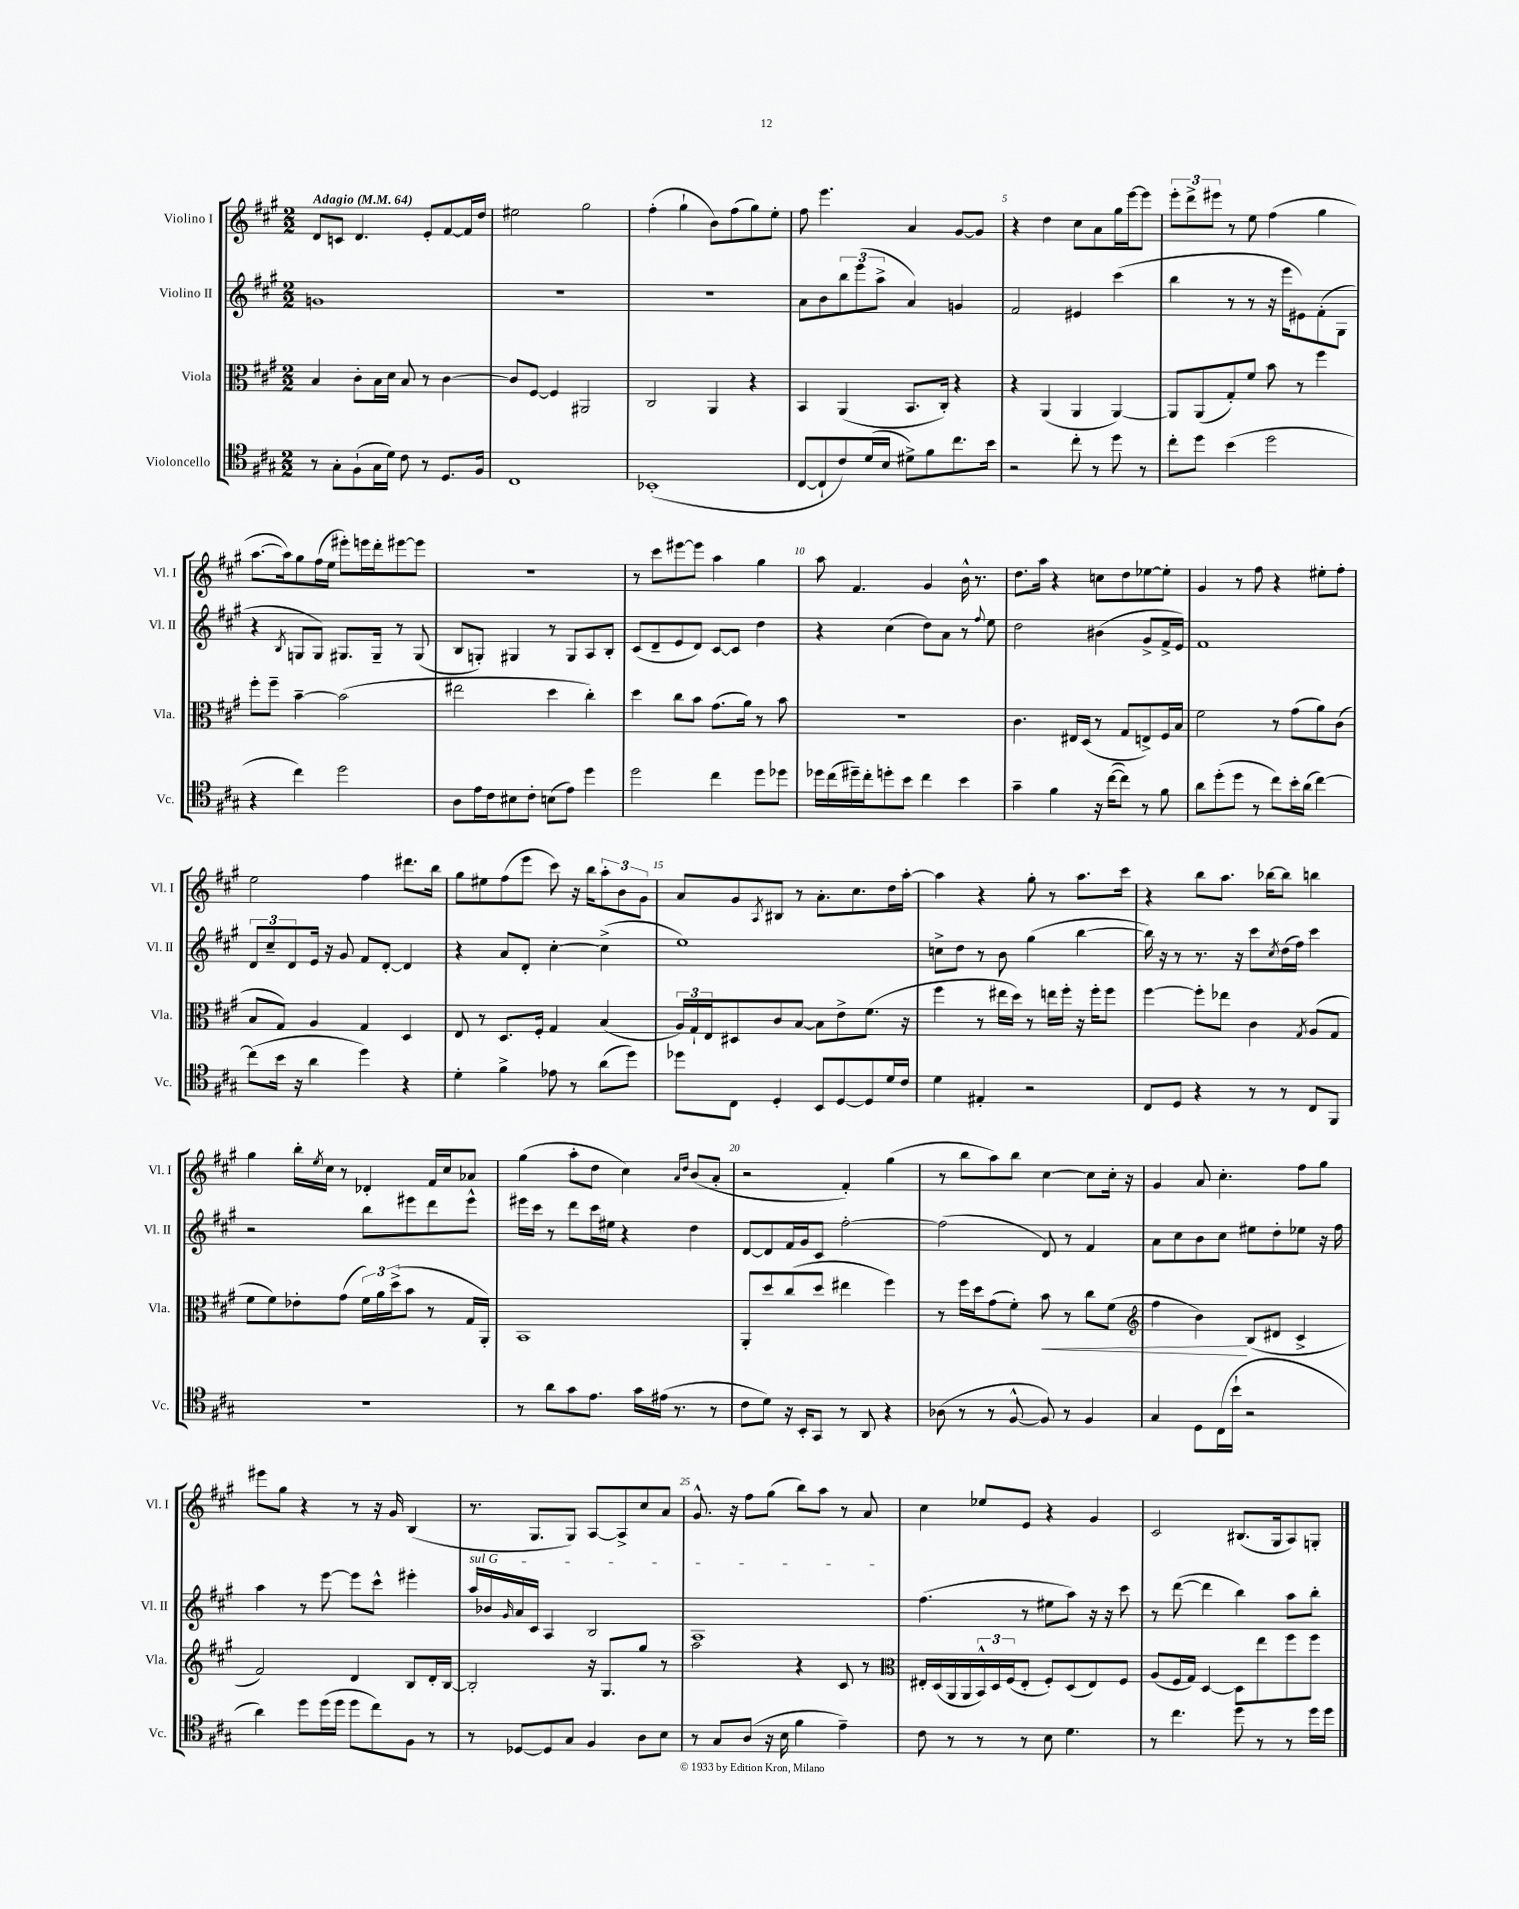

**kern	**kern	**dynam	**kern	**kern
*part4	*part3	*part3	*part2	*part1
*staff4	*staff3	*staff3	*staff2	*staff1
*I"Violoncello	*I"Viola	*	*I"Violino II	*I"Violino I
*I'Vc.	*I'Vla.	*	*I'Vl. II	*I'Vl. I
*clefC4	*clefC3	*	*clefG2	*clefG2
*k[f#c#g#]	*k[f#c#g#]	*	*k[f#c#g#]	*k[f#c#g#]
*M2/2	*M2/2	*	*M2/2	*M2/2
*MM64	*MM64	*	*MM64	*MM64
=1	=1	=1	=1	=1
!	!	!	!	!LO:TX:a:B:t=Adagio
8r	4B/	.	1gn	8d/L
8G#'\L	.	.	.	8cn/J
(8F#`\	8c#'\L	.	.	4.d/
16G#\L	16B\L	.	.	.
16d\JJ)	16d\JJ	.	.	.
8c#\	8B/	.	.	.
8r	8r	.	.	8e'/L
8.D/L	[4c#\	.	.	[8f#/
.	.	.	.	16f#/L]
16F#/Jk	.	.	.	16dd/JJ
=2	=2	=2	=2	=2
1C#	8c#/L]	.	1r	2ee#X\
.	[8F#/J	.	.	.
.	4F#/]	.	.	.
.	2AA#X/	.	.	2gg#\
=3	=3	=3	=3	=3
(1BB-X'	2C#/	.	1r	(4ff#'\
.	.	.	.	4gg#`\
.	4AA/	.	.	8b\L)
.	.	.	.	(8ff#\
.	4r	.	.	8gg#\)
.	.	.	.	8ee'\J
=4	=4	=4	=4	=4
[8C#/L	4BB/	.	8a\L	8ff#\
8C#`/]	.	.	8b\	4.eee\
8c#/)	(4AA/	.	12bb\	.
.	.	.	(12eee\	.
(16d/L	.	.	.	.
.	.	.	12aa^\J	.
16B/JJ	.	.	.	.
8d#X^\L)	8.BB/L	.	4a/)	4a/
8f#\	.	.	.	.
.	16C#'/Jk)	.	.	.
8.cc#\	4r	.	4gn/	[8g#/L
.	.	.	.	8g#/J]
16b\Jk	.	.	.	.
=5	=5	=5	=5	=5
2r	4r	.	2f#/	4r
.	(4AA/	.	.	4dd\
8cc#'\	4AA/	.	4e#X/	8cc#\L
8r	.	.	.	8a\
8dd\	[4AA/)	.	(4ccc#\	16gg#\L
.	.	.	.	[16eee\J
8r	.	.	.	8eee\J]
=6	=6	=6	=6	=6
8cc#'\L	8AA/L]	.	4bb\	12eee'\L
.	.	.	.	12ddd^\
8dd\J	(8AA/	.	.	.
.	.	.	.	12eee#X\J
(4b\	8G#'/)	.	8r	8r
.	8f#/J	.	8r	8ee\
2dd\	8b\	.	16r	(4ff#\
.	.	.	16eee\KL	.
.	8r	.	8e#X\)	.
.	4ff#\	.	(8f#'\	4gg#\
.	.	.	8G#\J	.
!!LO:LB:g=z
=7	=7	=7	=7	=7
4r	8ff#'\L	.	4r	[8.aa\L
.	8ff#~\J	.	.	.
.	.	.	.	16aa\k])
.	.	.	8qB/	.
4cc#\)	[4b~\	.	8Gn/L	8gg#\
.	.	.	8G/J)	(16ff#\L
.	.	.	.	16ee\JJ
2dd\	(2b\]	.	8.G#X/L	8eee#X'\L)
.	.	.	.	16eeen\L
.	.	.	16G#~/Jk	16ddd'\J
.	.	.	8r	[8eee#X\
.	.	.	(8G#/	8eee#\J]
=8	=8	=8	=8	=8
8A\L	2ee#X\	.	8B/L	1r
16e\L	.	.	8Gn'/J)	.
16c#\J	.	.	.	.
8B#X\	.	.	4G#X/	.
8c#'\J	.	.	.	.
(8Bn\L	4dd\	.	8r	.
8e\J)	.	.	8G#/L	.
4dd\	4cc#'\)	.	8A/	.
.	.	.	8B'/J	.
=9	=9	=9	=9	=9
2dd\	4dd\	.	(8c#/L	8r
.	.	.	8d~/	8ccc#\L
.	8cc#\L	.	8e/	[8eee#X\
.	8b\J	.	8d/J)	8eee#\J]
4cc#\	(8.g#\L	.	[8c#/L	4aa\
.	.	.	8c#/J]	.
.	16a\Jk)	.	.	.
8dd\L	8r	.	4dd\	4gg#\
8dd-X\J	8b\	.	.	.
=10	=10	=10	=10	=10
16dd-X\LL	1r	.	4r	8aa\
(16cc#\	.	.	.	.
16dd#X~\)	.	.	.	4.f#/
16cc#'\J	.	.	.	.
8ddn'\	.	.	(4cc#\	.
8b\J	.	.	.	.
4cc#\	.	.	8dd\L)	4g#/
.	.	.	8a\J	.
4b\	.	.	8r	16b^^\
.	.	.	.	8.r
.	.	.	8qqff#/	.
.	.	.	8ee\	.
=11	=11	=11	=11	=11
4g#~\	4.c#\	.	2dd\	8.dd\L
.	.	.	.	16aa\Jk
4f#\	.	.	.	4r
.	16E#X/LL	.	.	.
.	(16D/JJ	.	.	.
16r	8r	.	(4b#X\	8ccn\L
([16cc#\KL	.	.	.	.
8cc#\J])	8G#/L	.	.	8dd\
8r	8En^/)	.	8g#^/L	[8ee-X\
8f#\	16F#/L	.	16f#^/L	8ee-'\J]
.	16B/JJ	.	16e/JJ)	.
=12	=12	=12	=12	=12
8a\L	2f#\	.	1f#	4g#/
(8dd'\	.	.	.	.
8dd\J	.	.	.	8r
8r	.	.	.	8ff#\
8cc#\L)	8r	.	.	4r
16b'\L	(8g#\L	.	.	.
(16a\JJ	.	.	.	.
[4cc#\)	8a\)	.	.	8ee#X'\L
.	(8c#\J	.	.	8ff#'\J
!!LO:LB:g=z
=13	=13	=13	=13	=13
(8cc#\L]	8B/L	.	12d/L	2ee\
.	.	.	12cc#~/	.
16b\Jk	8G#/J)	.	.	.
.	.	.	12d/	.
16r	.	.	.	.
4a\	4A/	.	16e/Jk	.
.	.	.	16r	.
.	.	.	8g#/	.
4dd\)	4G#/	.	8f#/L	4ff#\
.	.	.	[8d'/J	.
4r	4D/	.	4d/]	8.ddd#X\L
.	.	.	.	16bb\Jk
=14	=14	=14	=14	=14
4d'\	8E/	.	4r	8gg#\L
.	8r	.	.	8ee#X\
4f#^\	8.D/L	.	8a/L	(8ff#\
.	.	.	8d'/J	8eee\J
.	16F#'/Jk	.	.	.
8e-X\	4G#/	.	[4cc#'\	8ccc#\)
8r	.	.	.	16r
.	.	.	.	16bb\KL
(8a\L	(4B/	.	(4cc#^\]	12aa'\
.	.	.	.	12b\
8dd\J)	.	.	.	.
.	.	.	.	12g#\J
=15	=15	=15	=15	=15
8dd-X\L	24A/LL)	.	1ee)	8a/L
.	24G#`/	.	.	.
.	24E/J	.	.	.
8C#\J	8D#X/	.	.	8g#/
.	.	.	.	8qA/
4D'/	8c#/	.	.	8B#X/J
.	[8B/J	.	.	8r
8BB/L	8B\L]	.	.	8.a'\L
[8D/	8e^\	.	.	.
.	.	.	.	8.cc#\
8D/]	(8.f#\J	.	.	.
16d/L	.	.	.	16dd\L
16c#/JJ	16r	.	.	[16aa'\JJ
=16	=16	=16	=16	=16
4d\	4ff#\	.	8ccn^\L	4aa\]
.	.	.	8dd\J	.
4E#X'/	8r	.	8r	4r
.	16ee#X\LL	.	8b\	.
.	16dd\JJ)	.	.	.
2r	8r	.	(4gg#\	8gg#'\
.	16een\LL	.	.	8r
.	16ff#'\JJ	.	.	.
.	16r	.	[4bb\	8.aa\L
.	16ff#'\KL	.	.	.
.	8ff#\J	.	.	.
.	.	.	.	16ccc#\Jk
=17	=17	=17	=17	=17
8C#/L	[4ff#\	.	16bb\])	4r
.	.	.	16r	.
8D/J	.	.	8r	.
4r	8ff#'\L]	.	8.r	8bb\L
.	8ee-X\J	.	.	8.aa\J
.	.	.	16r	.
8r	4c#\	.	8ccc#\L	.
.	.	.	.	[16bb-X\KL
.	.	.	8qcc#/	.
8r	.	.	(16dd\L	8bb-\J]
.	.	.	16ff#\JJ)	.
.	8qG#/	.	.	.
8C#/L	(8A/L	.	4ccc#\	4bbn\
8FF#/J	8G#/J	.	.	.
!!LO:LB:g=z
=18	=18	=18	=18	=18
1r	8f#\L	.	2r	4gg#\
.	8f#\)	.	.	.
.	8e-X'\	.	.	16bb'\LL
.	.	.	.	8qee/
.	.	.	.	16cc#\JJ
.	(8g#\J	.	.	8r
.	24f#\LL)	.	8bb\L	4d-X'/
.	24a\	.	.	.
.	(24dd^\J	.	.	.
.	8b\J	.	8eee#X\	.
.	8r	.	8ddd\	16f#/LL
.	.	.	.	16cc#/J
.	16G#/LL	.	8eee#^^\J	8a-X/J
.	16AA'/JJ)	.	.	.
=19	=19	=19	=19	=19
8r	1BB	.	16eee#X\LL	(4gg#\
.	.	.	16ccc#\JJ	.
8a\L	.	.	8r	.
8g#\	.	.	8ddd\L	8aa'\L
8.e\J	.	.	16ccc#\L	8dd\J
.	.	.	16ee#X\JJ	.
.	.	.	4r	4cc#\)
16g#\LL	.	.	.	.
(16e#X\JJ	.	.	.	.
8.r	.	.	.	.
.	.	.	.	16qqa/LL
.	.	.	.	16qqdd/JJ
.	.	.	4dd\	(8b/L
8r	.	.	.	8a'/J
=20	=20	=20	=20	=20
8c#\L	8AA'/L	.	[8d/L	2r
8d\J)	8dd/	.	8d/]	.
16r	(8cc#/	.	16f#/L	.
16BB'/KL	.	.	16g#/J	.
8GG#/J	8dd/J	.	8c#/J	.
8r	4ee#X\	.	[2ff#'\	4f#'/)
8AA/	.	.	.	.
4r	4ff#\)	.	.	(4gg#\
=21	=21	=21	=21	=21
(8A-X\	8r	.	(2ff#\]	8r
8r	16ff#\LL	.	.	8bb\L
.	16dd\J	.	.	.
8r	(8g#\	.	.	8aa\)
[8F#^^/	8f#'\J)	.	.	8bb\J
!	!	!LO:HP:b	!	!
8F#/])	8b\	<	8d/)	[4cc#\
8r	8r	.	8r	.
4F#/	8cc#\L	.	4f#/	8cc#\L]
.	(8f#\J	.	.	16cc#'\Jk
.	.	.	.	16r
=22	=22	=22	=22	=22
*	*clefG2	*	*	*
4G#/	4ff#\	.	8a\L	4g#/
.	.	.	8cc#\	.
8D\L	4b\)	.	8b\	8a/
(16C#\L	.	.	8cc#\J	4.cc#'\
16b`\JJ	.	.	.	.
2r	(8B/L	[	8ee#X\L	.
.	8d#X/J	.	8dd'\	.
.	4c#^/	.	8ee-X\J	8ff#\L
.	.	.	16r	8gg#\J
.	.	.	16ff#\	.
!!LO:LB:g=z
=23	=23	=23	=23	=23
4a\)	2f#/)	.	4aa\	8eee#X\L
.	.	.	.	8gg#\J
8dd\L	.	.	8r	4r
(16dd\L	.	.	[8eee\	.
16dd\JJ	.	.	.	.
8dd\L	4d/	.	8eee\L]	8r
8cc#\)	.	.	8ccc#^^\J	16r
.	.	.	.	16g#/
8F#\J	8B/L	.	4eee#X'\	(4B/
8r	16d'/L	.	.	.
.	[16B/JJ	.	.	.
=24	=24	=24	=24	=24
!	!	!	!LO:TX:a:i:t=sul G	!
8r	2B'/]	.	16aa/LL	8.r
.	.	.	16b-X/	.
.	.	.	16qqg#/	.
[8D-X/L	.	.	16a/	.
.	.	.	16c#/JJ	8.G#/L
8D-/]	.	.	4A/	.
8G#/J	.	.	.	8G#/J)
4F#/	16r	.	2B/	[8A/L
.	8.G#/L	.	.	.
.	.	.	.	8A^/]
8A\L	8gg#/J	.	.	8cc#/
8B\J	8r	.	.	8a/J
=25	=25	=25	=25	=25
8r	2aa\	.	1A	8.g#^^/
8G#/L	.	.	.	.
.	.	.	.	16r
(8A/J	.	.	.	8ff#\L
16r	.	.	.	(8gg#\J
16B\	.	.	.	.
4f#\	4r	.	.	8bb\L)
.	.	.	.	8aa\J
4e~\)	8c#/	.	.	8r
.	8r	.	.	8a/
=26	=26	=26	=26	=26
*	*clefC3	*	*	*
8c#\	16E#X'/LL	.	(4.ff#\	4cc#\
.	(16D/	.	.	.
8r	16AA/	.	.	.
.	16AA/	.	.	.
8r	24BB^^/)	.	.	8ee-X/L
.	24D/	.	.	.
.	(24F#/J	.	.	.
8r	8E#'/J	.	8r	8e/J
8B\	8F#'/L)	.	8ee#X\L	4r
4.d\	(8D/	.	8aa\J)	.
.	8E#/)	.	16r	4g#/
.	.	.	16r	.
.	8F#/J	.	8ccc#\	.
=27	=27	=27	=27	=27
8r	(8A/L	.	8r	2c#/
4.cc#\	16F#/L	.	([8ddd\	.
.	16G#/JJ)	.	.	.
.	[4D/	.	4ddd\]	.
8dd\	8D\L]	.	4bb\)	(8.B#X/L
8r	8ee\	.	.	.
.	.	.	.	16G#/k
8r	8ff#\	.	8aa\L	8A/)
16dd\LL	8ff#\J	.	8bb'\J	8Gn'/J
16dd\JJ	.	.	.	.
==	==	==	==	==
*-	*-	*-	*-	*-
